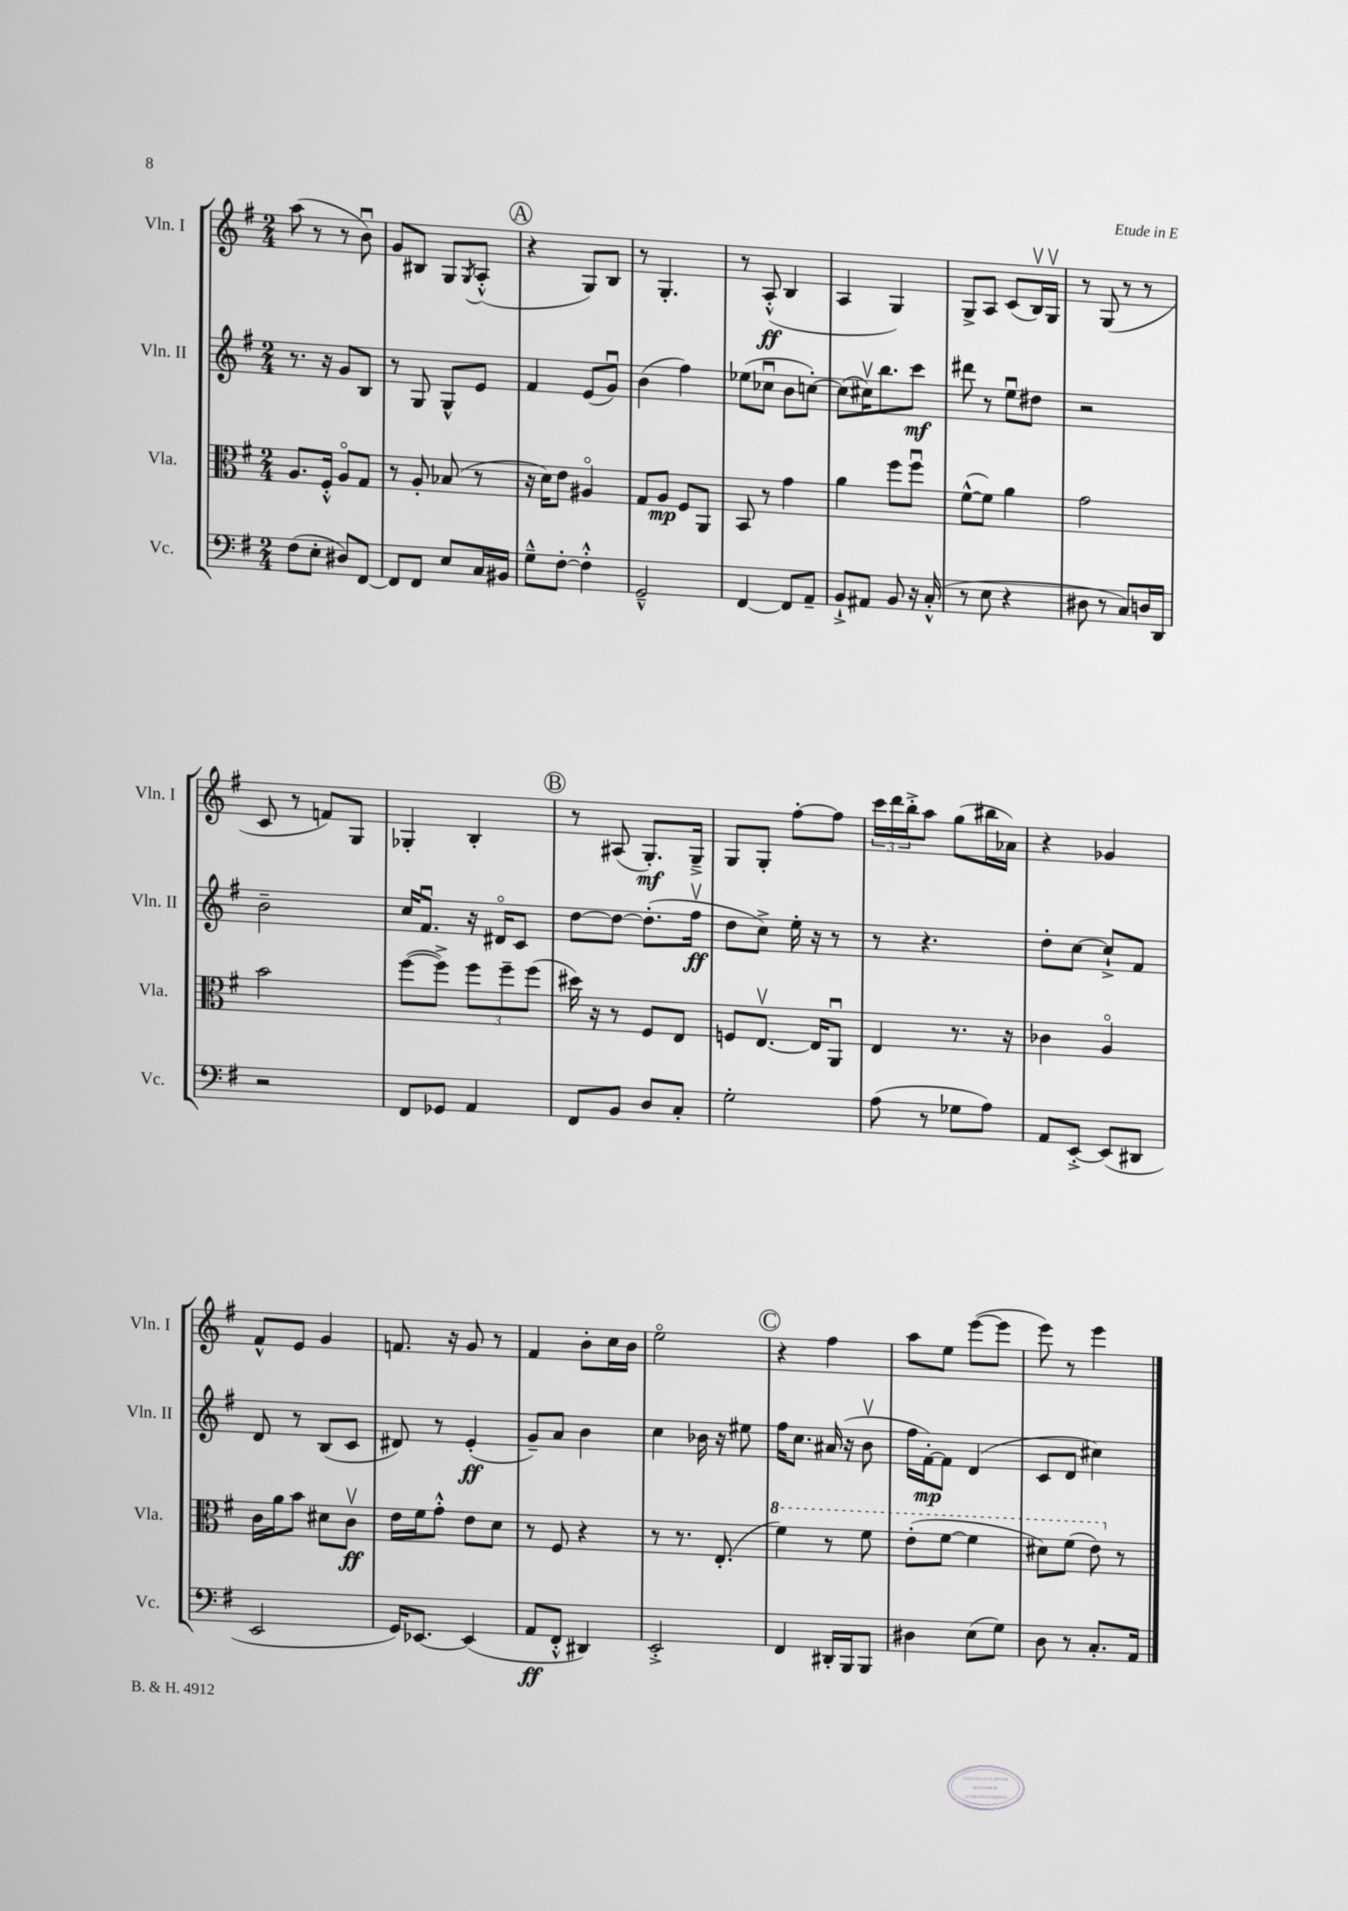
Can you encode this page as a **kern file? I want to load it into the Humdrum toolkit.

**kern	**kern	**kern	**kern
*staff4	*staff3	*staff2	*staff1
*clefF4	*clefC3	*clefG2	*clefG2
*k[f#]	*k[f#]	*k[f#]	*k[f#]
*M2/4	*M2/4	*M2/4	*M2/4
(8F#\L	8.A/L	8.r	(8aa\
8E'\J	.	.	8r
.	16F#'^^/Jk	16r	.
8D#/L)	8Ao/L	8g/L	8r
[8FF#/J	8G/J	8B/J	8bu\)
=	=	=	=
8FF#/]L	8r	8r	8g/L
8FF#/J	8A'/	8G/	8B#/J
8E/L	(8B-/	8G^^/L	8G/L
.	.	.	8qG/
16C/L	8r	8e/J	(8A'^^/J
16BB#/JJ	.	.	.
=	=	=	=
8G~^^\L	16r	4f#/	4r
.	16d\LK)	.	.
[8F#'\J	8e\J	.	.
4F#'^^\]	4A#o/	(8e/L	8G/L)
.	.	8gu/J)	8B/J
=	=	=	=
2GG~^^/	8G/L	(4b\	8r
.	8A/J	.	4.G'/
.	8F#/L	4ff#\)	.
.	8AA/J	.	.
=	=	=	=
[4FF#/	8BB/	(8ee-\L	8r
.	8r	8cc-u\J	(8A'^^/
8FF#/]L	4g\	8b\L	4B/
8AA~/J	.	[8cc'\J)	.
=	=	=	=
8BB`^/L	4a\	(8cc\]L	4A/
8AA#/J	.	16cc#v\K)	.
.	.	8.bb\	.
8BB/	8ff#\L	.	4G/)
16r	8ff#u\J	8ccc\J	.
(16C'^^/	.	.	.
=	=	=	=
8r	([8f#^^\L	8ddd#\	8G^/L
8E\	8f#\]J)	8r	8A/J
4r	4a\	8eeu\L	(8c/L
.	.	8dd#\J	16Bv/L)
.	.	.	16Gv/JJ
=	=	=	=
8D#\	2g\	2r	8r
8r	.	.	(8G/
8C/L)	.	.	8r
16D/L	.	.	8r
16DD/JJ	.	.	.
=	=	=	=
2r	2b\	2b~\	8c/
.	.	.	8r
.	.	.	8f/L)
.	.	.	8G/J
=	=	=	=
8FF#/L	([8ff#\L	16cc/LK	4G-'/
.	.	8.f#u/J	.
8GG-/J	8ff#^\]J)	.	.
4AA/	12ff#\L	16r	4B'/
.	.	16d#o/LK	.
.	12ff#~\	.	.
.	.	8c/J	.
.	(12ff#\J	.	.
=	=	=	=
8FF#/L	16dd#\)	[8dd\L	8r
.	16r	.	.
8BB/J	8r	8dd\_J	(8A#/
8D/L	8F#/L	(8.dd'\]L	8.G'/L)
8C'/J	8E/J	.	.
.	.	16ff#v\Jk	16G~^/Jk
=	=	=	=
2G'\	8F/L	8dd\L	8G/L
.	[8.Ev/J	8cc^\J)	8G'/J
.	.	16ee'\	[8ff#'\L
.	16E/]LK	16r	.
.	8AAu/J	8r	8ff#\]J
=	=	=	=
(8A\	4E/	8r	24ccc\LL
.	.	.	24ddd\
.	.	.	24bb'^\J
8r	.	4.r	8aa\J
8G-\L	8.r	.	(8gg\L
8A\J)	.	.	16bb#\L
.	16r	.	16a-\JJ)
=	=	=	=
8AA/L	4c-\	8dd'\L	4r
[8EE'^/J	.	[8cc\J	.
(8EE/]L	4Ao/	8cc`^/]L	4g-/
8DD#/J	.	8f#/J	.
=	=	=	=
2EE/	16c\LL	8d/	8f#^^/L
.	16a\J	.	.
.	8b\J	8r	8e/J
.	8d#\L	(8B/L	4g/
.	8cv\J	8c/J	.
=	=	=	=
16GG/LK)	16e\LL	8d#/)	8.f/
[8.EE-/J	16f#\J	.	.
.	8g'^^\J	8r	.
.	.	.	16r
(4EE-/]	8e\L	(4e'/	8g/
.	8d\J	.	8r
=	=	=	=
8AA/L	8r	8g~/L)	4f#/
8FF#'^^/J	8F#/	8a/J	.
4DD#/)	4r	4b\	8b'\L
.	.	.	16cc\L
.	.	.	16b\JJ
=	=	=	=
2EE'^/	8r	4cc\	2eeo\
.	8.r	.	.
.	.	16b-\	.
.	(8.E'/	16r	.
.	.	8ee#\	.
=	=	=	=
4FF#/	4ff#\)	16ff#\LK	4r
.	.	8.cc\J	.
16DD#'/LL	8r	(16a#/	4ff#\
16BBB/J	.	16r	.
8BBB/J	8ff#\	8bv\	.
=	=	=	=
4D#\	(8ee'\L	16ff#\LL	8aa\L
.	.	[16f#'\J)	.
.	[8ff#\J	8f#\]J	8ee\J
(8E\L	4ff#\]	(4d/	([8eee\L
8G\J)	.	.	8eee\]J
=	=	=	=
8D\	8dd#\L)	8c/L	8eee\)
8r	(8ff#\J	8d/J	8r
8.C'/L	8ee\)	4cc#\)	4eee\
.	8r	.	.
16AA/Jk	.	.	.
==	==	==	==
*-	*-	*-	*-
